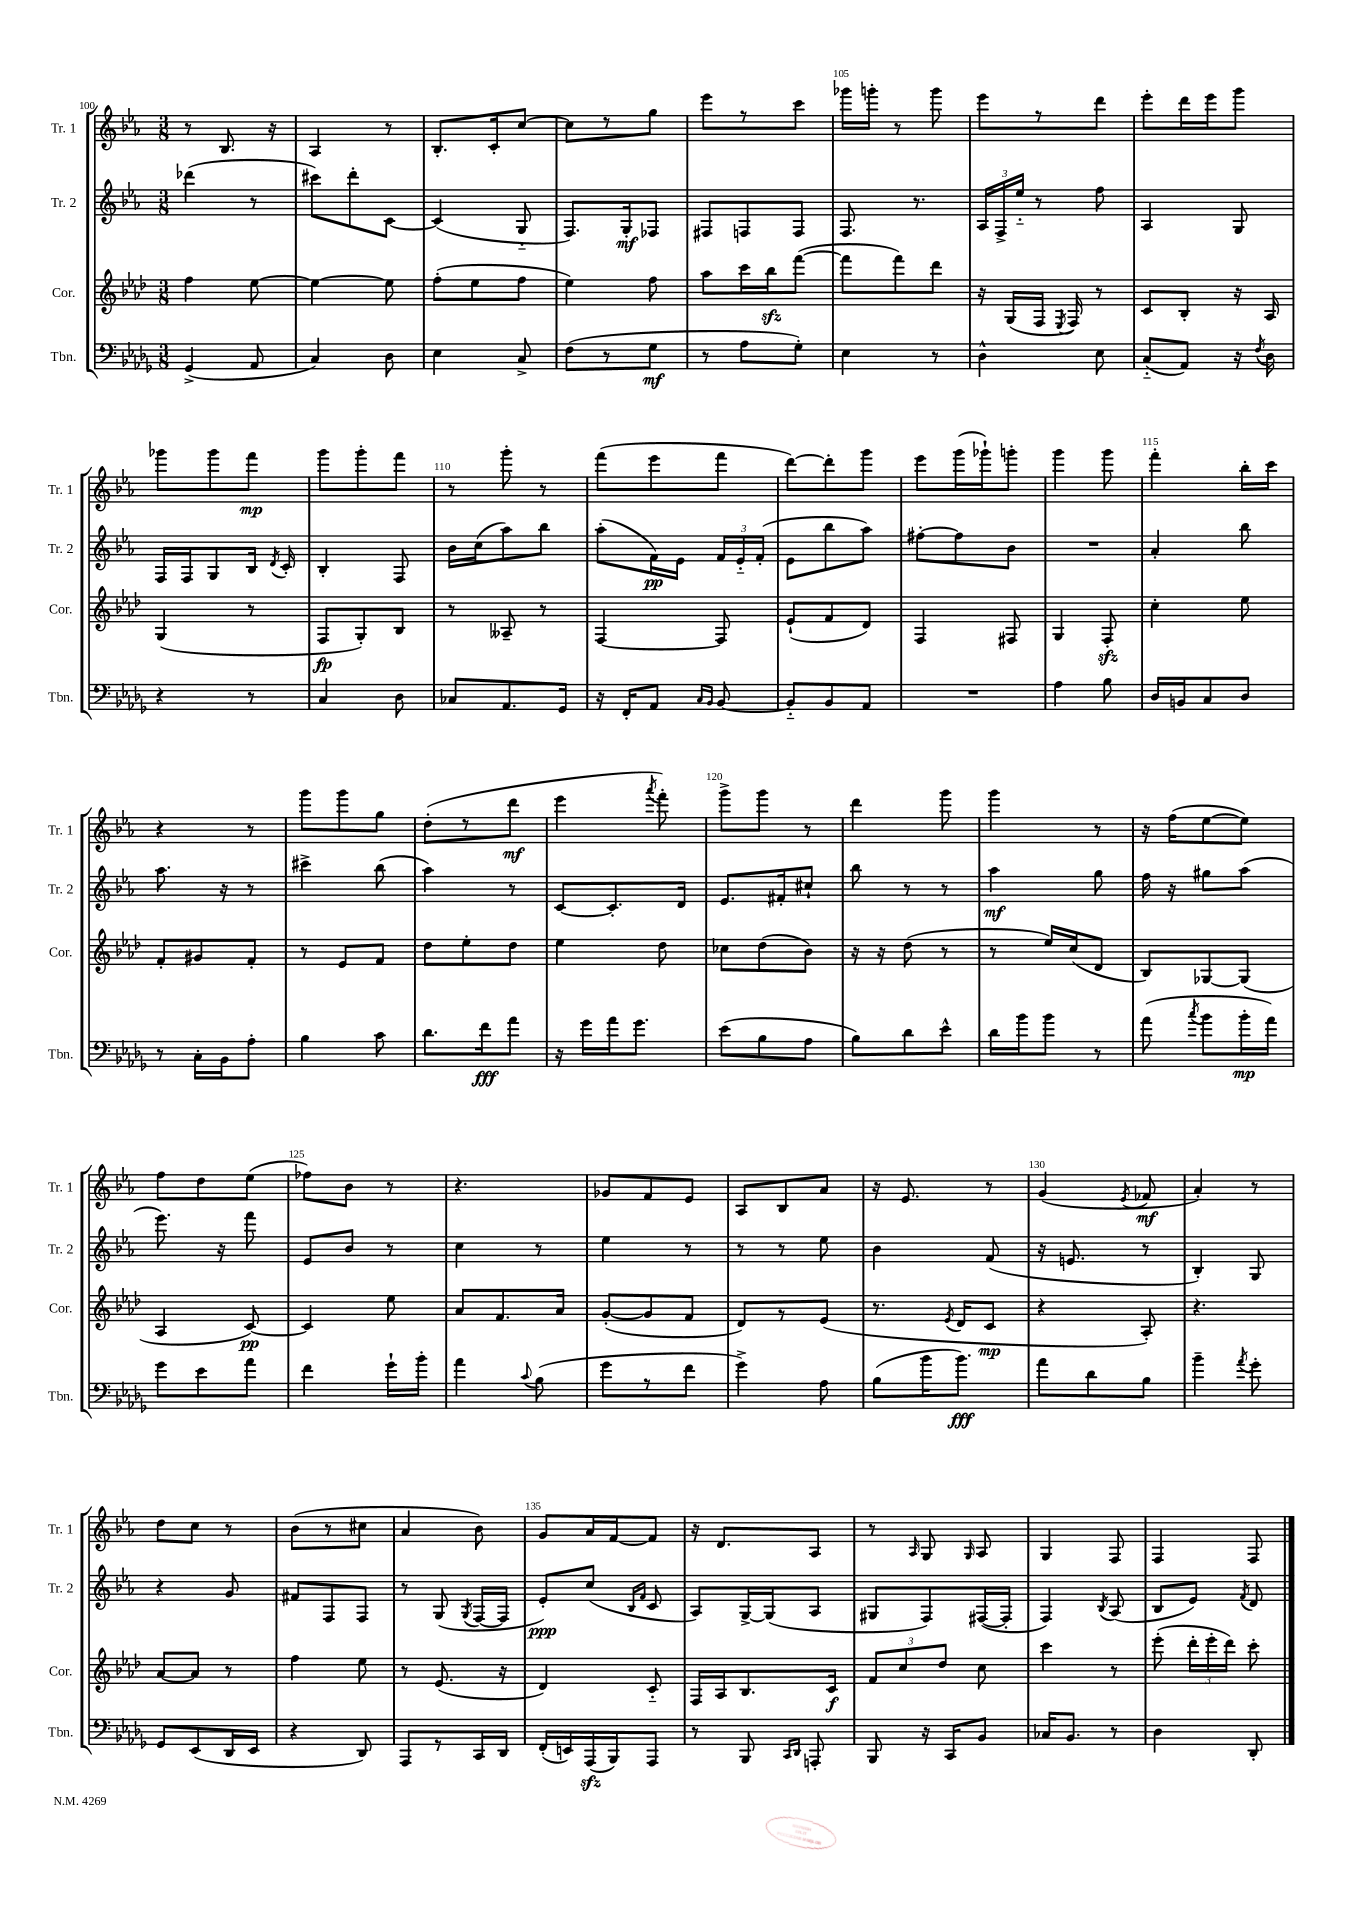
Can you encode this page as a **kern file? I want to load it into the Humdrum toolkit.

**kern	**kern	**kern	**kern
*staff4	*staff3	*staff2	*staff1
*clefF4	*clefG2	*clefG2	*clefG2
*k[b-e-a-d-g-]	*k[b-e-a-d-]	*k[b-e-a-]	*k[b-e-a-]
*M3/8	*M3/8	*M3/8	*M3/8
(4GG-^	4ff	(4ddd-	8r
.	.	.	8.B-
8AA-	[8ee-	8r	.
.	.	.	16r
=	=	=	=
4C)	4ee-_	8ccc#)	4A-
.	.	8ddd'	.
8D-	8ee-]	[8c	8r
=	=	=	=
4E-	(8ff'	(4c]	8.B-'
.	8ee-	.	.
.	.	.	16c'
8C^	8ff	8G'~	[8cc
=	=	=	=
(8F	4ee-)	8.F)	8cc]
8r	.	.	8r
.	.	16G'	.
8G-	8ff	8F-	8gg
=	=	=	=
8r	8aa-	8F#	8eee-
8A-	16ccc	8F	8r
.	16bb-	.	.
8G-')	([8fff	8F	8ccc
=	=	=	=
4E-	8fff]	8.F	16ggg-
.	.	.	16ggg'
.	8fff)	.	8r
.	.	8.r	.
8r	8ddd-	.	8ggg
=	=	=	=
4D-^^	16r	24A-	8eee-
.	.	24F^	.
.	(16G	.	.
.	.	24ee-'~	.
.	16F	8r	8r
.	8qE-	.	.
.	16F)	.	.
8E-	8r	8ff	8ddd
=	=	=	=
(8C'~	8c	4A-	8eee-'
8AA-)	8B-'	.	16ddd
.	.	.	16eee-
16r	16r	8G	8ggg
8qF	.	.	.
16D-	16A-	.	.
=	=	=	=
4r	(4G	16F	8ggg-
.	.	16F	.
.	.	8G	8ggg-
8r	8r	16B-	8fff
.	.	8qd	.
.	.	16c'	.
=	=	=	=
4C	8F	4B-'	8ggg
.	8G')	.	8ggg'
8D-	8B-	8F	8fff
=	=	=	=
8C-	8r	16b-	8r
.	.	(16cc	.
8.AA-	8A--~	8aa-)	8ggg'
.	8r	8bb-	8r
16GG-	.	.	.
=	=	=	=
16r	[4F	(8aa-'	(8fff
16FF'	.	.	.
8AA-	.	16f)	8eee-
.	.	16e-	.
16qqC	.	.	.
16qqBB-	.	.	.
[8BB-	8F]	24f	8fff
.	.	24e-'~	.
.	.	(24f'	.
=	=	=	=
8BB-'~]	(8e-`	8e-	[8ddd)
8BB-	8f	8bb-	8ddd']
8AA-	8d-)	8aa-)	8ggg
=	=	=	=
4.r	4F	[8ff#'	8eee-
.	.	8ff#]	(16ggg
.	.	.	16ggg-`)
.	8F#	8b-	8ggg'
=	=	=	=
4A-	4G	4.r	4ggg
8B-	8F'	.	8ggg
=	=	=	=
16D-	4cc'	4a-'	4fff'
16BB	.	.	.
8C	.	.	.
8D-	8ee-	8bb-	16bb-'
.	.	.	16ccc
=	=	=	=
8r	8f'	8.aa-	4r
16C'	8g#	.	.
16BB-	.	16r	.
8A-'	8f'	8r	8r
=	=	=	=
4B-	8r	4ccc#^	8ggg
.	8e-	.	8ggg
8c	8f	(8bb-	8gg
=	=	=	=
8.d-	8dd-	4aa-)	(8dd'
.	8ee-'	.	8r
16f	.	.	.
8a-	8dd-	8r	8ddd
=	=	=	=
16r	4ee-	[8c	4eee-
16g-	.	.	.
16a-	.	8.c']	.
8.g-	.	.	.
.	.	.	8qaaa-
.	8dd-	.	8fff')
.	.	16d	.
=	=	=	=
(8e-	8cc-	8.e-	8ggg^
8B-	(8dd-	.	8ggg
.	.	16f#'	.
8A-	8b-)	8cc#`	8r
=	=	=	=
8B-)	16r	8bb-	4ddd
.	16r	.	.
8d-	(8dd-	8r	.
8e-^^	8r	8r	8ggg
=	=	=	=
16d-	8r	4aa-	4ggg
16b-	.	.	.
8b-	16ee-)	.	.
.	(16cc	.	.
8r	8d-	8gg	8r
=	=	=	=
(8a-	8B-)	16ff	16r
.	.	16r	(16ff
8qcc	.	.	.
8b-	[8G-	8gg#	[8ee-
16b-'	(8G-]	(8aa-	8ee-])
16a-)	.	.	.
=	=	=	=
8g-	4A-	8.eee-)	8ff
8e-	.	.	8dd
.	.	16r	.
8a-	[8c)	8fff	(8ee-
=	=	=	=
4f	4c]	8e-	8ff-)
.	.	8b-	8b-
16g-`	8ee-	8r	8r
16b-'	.	.	.
=	=	=	=
4a-	8a-	4cc	4.r
.	8.f	.	.
8qqc	.	.	.
(8B-	.	8r	.
.	16a-	.	.
=	=	=	=
8g-	([8g'	4ee-	8g-
8r	8g]	.	8f
8f	8f	8r	8e-
=	=	=	=
4g-^)	8d-)	8r	8A-
.	8r	8r	8B-
8A-	(8e-	8ee-	8a-
=	=	=	=
(8B-	8.r	4b-	16r
.	.	.	8.e-
16b-	.	.	.
.	8qe-	.	.
8.b-)	16d-	.	.
.	8c	(8f	8r
=	=	=	=
8a-	4r	16r	(4g
.	.	8.e	.
8d-	.	.	.
.	.	.	8qe-
8B-	8A-')	8r	8f-
=	=	=	=
4b-~	4.r	4B-')	4a-')
8qa-	.	.	.
8g-'	.	8G	8r
=	=	=	=
8GG-	[8a-	4r	8dd
(8EE-	8a-]	.	8cc
16DD-	8r	8g	8r
16EE-	.	.	.
=	=	=	=
4r	4ff	8f#	(8b-
.	.	8F	8r
8DD-)	8ee-	8F	8cc#
=	=	=	=
8AAA-	8r	8r	4a-
8r	(8.e-	(8G	.
.	.	8qG	.
16CC	.	[16F	8b-)
16DD-	16r	16F]	.
=	=	=	=
(16FF'	4d-)	8e-')	8g
16EE)	.	.	.
(16AAA-	.	(8cc	16a-
16BBB-)	.	.	[16f
.	.	16qqB-	.
.	.	16qqf	.
8AAA-	8c'~	8c	8f]
=	=	=	=
8r	16F	8A-)	16r
.	16A-	.	8.d
8BBB-	8.B-	[16G^	.
.	.	(16G]	.
16qqCC	.	.	.
16qqDD-	.	.	.
8AAA'	.	8A-	8A-
.	16c	.	.
=	=	=	=
8BBB-	12f	8G#	8r
.	12cc	.	.
.	.	.	16qqA-
16r	.	8F)	8G
.	12dd-	.	.
16CC	.	.	.
.	.	.	16qqG
8BB-	8cc	([16F#	8A-
.	.	16F#']	.
=	=	=	=
16C-	4ccc	4F)	4G
8.BB-	.	.	.
.	.	8qB-	.
8r	8r	(8A-	8F
=	=	=	=
4D-	(8eee-'	8B-	4F
.	24ddd-'	8e-)	.
.	24eee-'	.	.
.	24ddd-)	.	.
.	.	8qf	.
8DD-'	8ccc'	8d	8F
==	==	==	==
*-	*-	*-	*-
